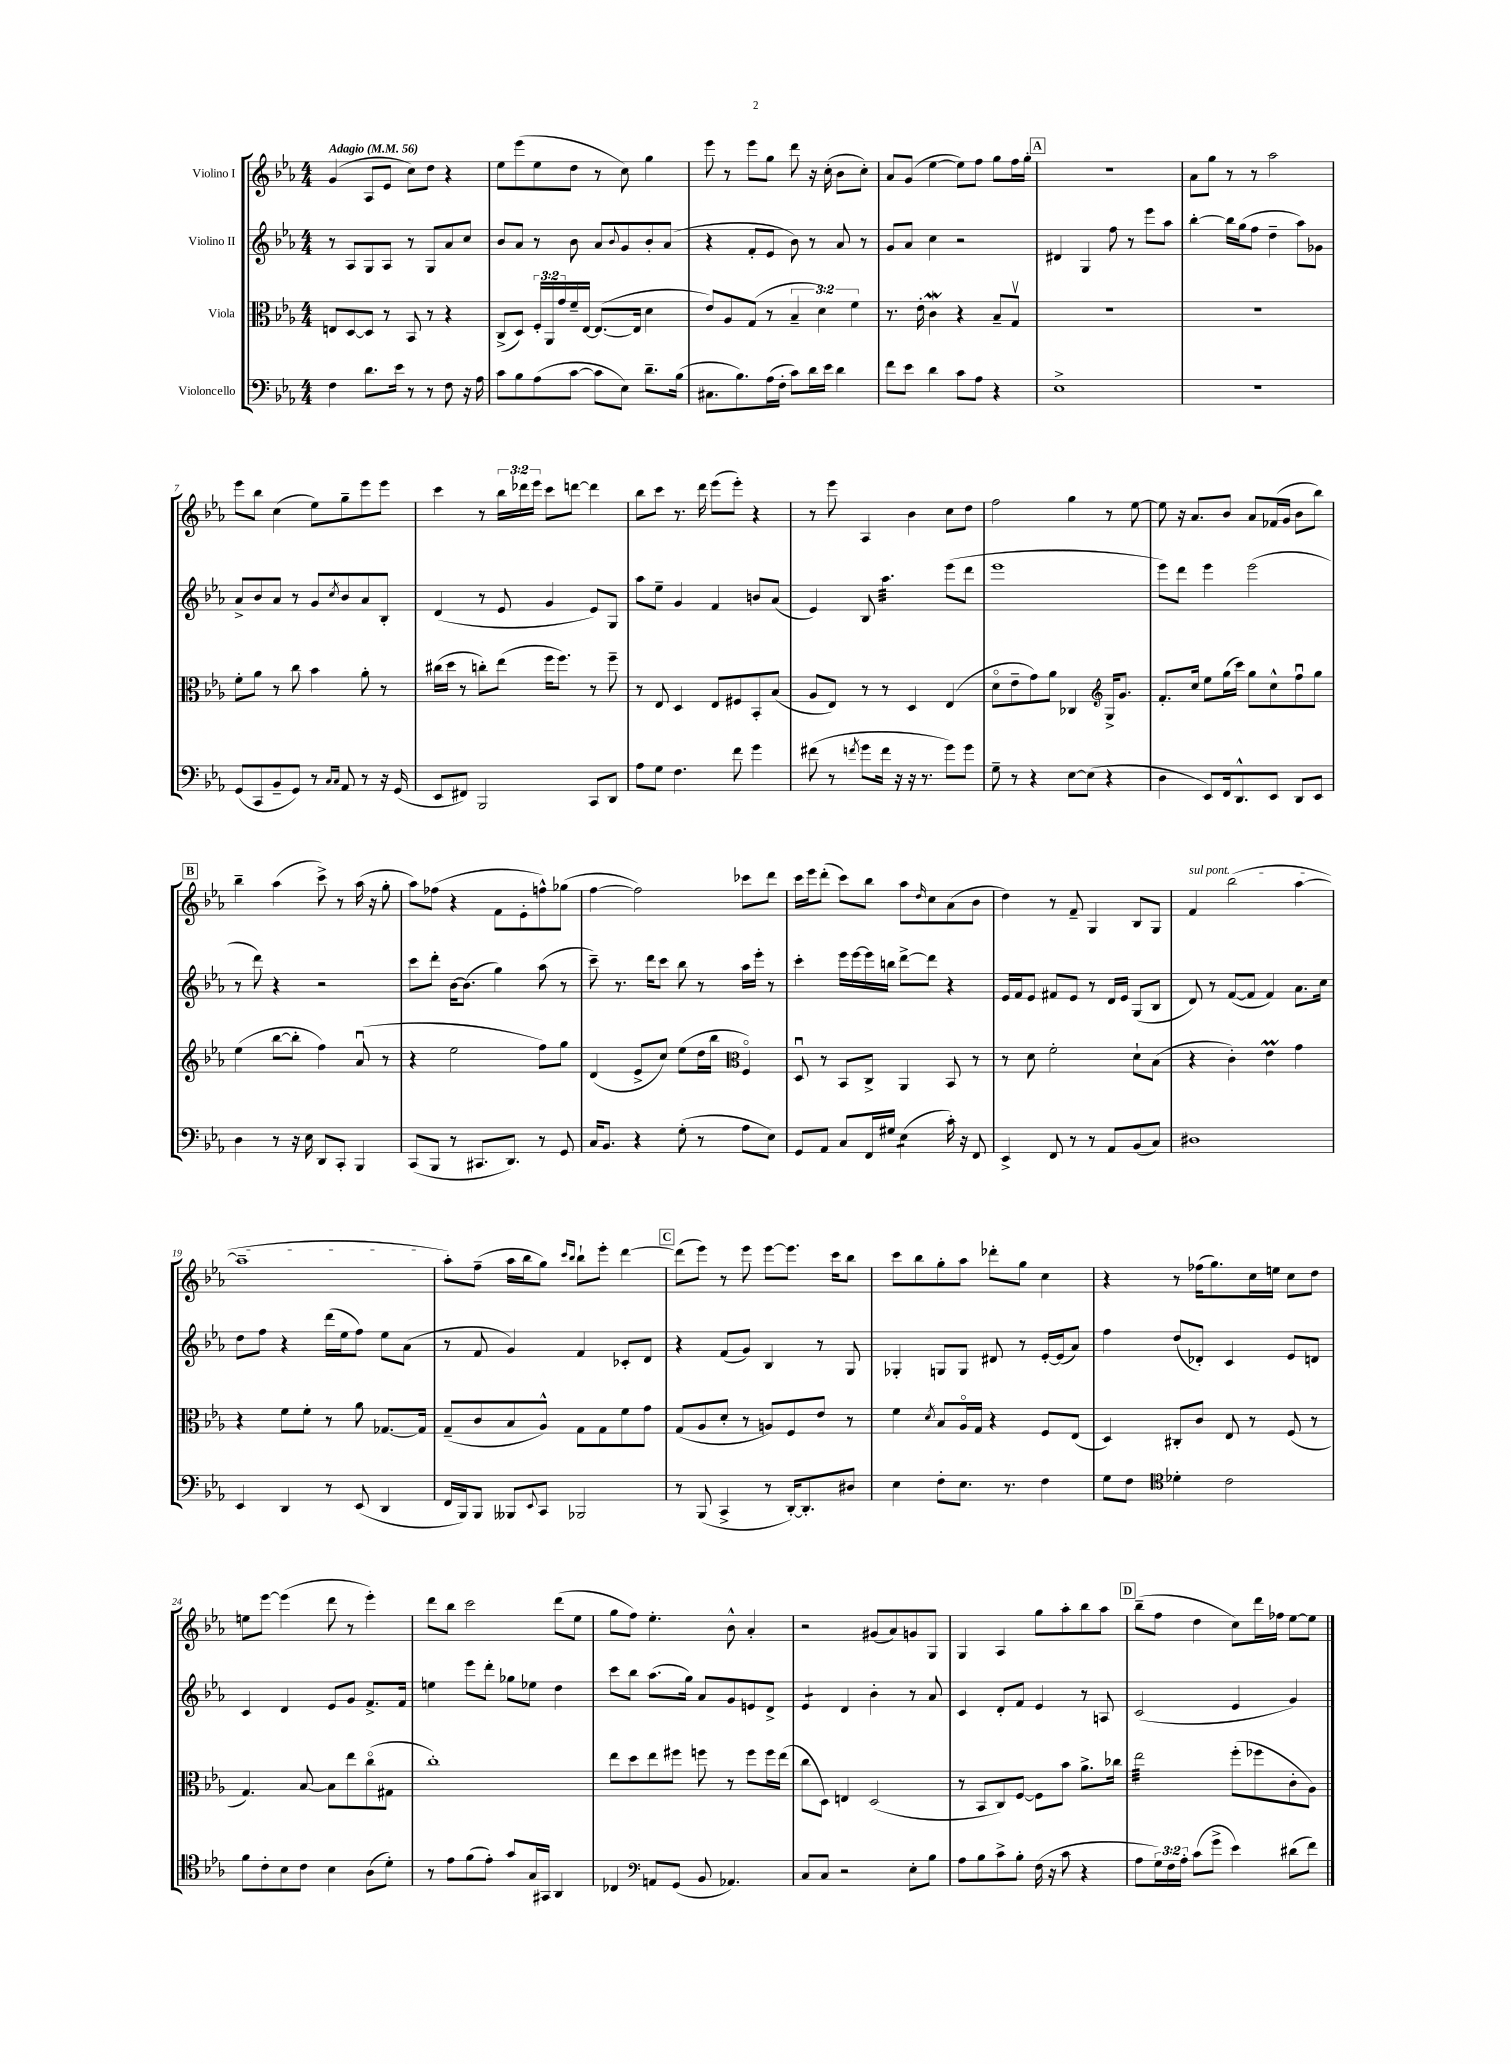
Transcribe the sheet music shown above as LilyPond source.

<<
\new StaffGroup <<
\new Staff = "s0" \with { instrumentName = "Violino I" } {
    \clef treble \key ees \major \numericTimeSignature \time 4/4 \override Staff.TupletNumber.text = #tuplet-number::calc-fraction-text \tempo "Adagio" 4 = 56
    g'4( aes8 ees'8 c''8) d''8 r4 |
    ees''8 ees'''8( ees''8 d''8 r8 c''8) g''4 |
    ees'''8 r8 ees'''8 g''8 d'''8 r16 c''16-.( bes'8 c''8-.) |
    aes'8 g'8( ees''4~ ees''8) f''8 g''8 f''16 g''16-. |
    \mark \markup { \box "A" } R1 |
    aes'8 g''8 r8 r8 aes''2 |
    ees'''8 bes''8 c''4( ees''8) g''8-- ees'''8 ees'''8 |
    c'''4 r8 \tuplet 3/2 { bes''16 des'''16 ees'''16 } c'''8 d'''8~ d'''4 |
    bes''8 c'''8 r8. d'''16 ees'''8( ees'''8-.) r4 |
    r8 ees'''8 aes4 bes'4 c''8 d''8 |
    f''2 g''4 r8 ees''8~ |
    ees''8 r16 aes'8. bes'8 aes'8 fes'16( g'16 bes'8 bes''8) |
    \mark \markup { \box "B" } bes''4-- aes''4( c'''8->) r8 aes''16( r16 g''8-. |
    aes''8) fes''8( r4 f'8 ees'8-. f''8-^) ges''8( |
    f''4~ f''2) ces'''8 d'''8 |
    c'''16 ees'''16 d'''8-.( c'''8) bes''8 aes''8 \grace { d''16 } c''8 aes'8( bes'8 |
    d''4) r8 f'8-- g4 bes8 g8 |
    \once \override TextSpanner.bound-details.left.text = \markup { \italic "sul pont." } f'4\startTextSpan bes''2( aes''4~ |
    aes''1--\stopTextSpan |
    aes''8-.) f''8--( aes''16 bes''16 g''8) \grace { c'''16 bes''16 } bes''8-! ees'''8-. d'''4~ |
    \mark \markup { \box "C" } d'''8( ees'''8) r8 ees'''8 ees'''8~ ees'''8. c'''16 bes''8 |
    c'''8 bes''8 g''8-. aes''8 des'''8-. g''8 c''4 |
    r4 r8 fes''16( g''8.) c''16 e''16 c''8 d''8 |
    e''8 ees'''8~ ees'''4( d'''8 r8 ees'''4-.) |
    d'''8 bes''8 c'''2 d'''8( ees''8 |
    g''8 f''8) ees''4.-. bes'8-^ aes'4-. |
    r2 gis'8( aes'8) g'8 g8 |
    g4 aes4 g''8 aes''8-. bes''8 aes''8 |
    \mark \markup { \box "D" } bes''8--( f''8 d''4 c''8) d'''16 fes''16 ees''8~ ees''8 \bar "|." |
}
\new Staff = "s1" \with { instrumentName = "Violino II" } {
    \clef treble \key ees \major \numericTimeSignature \time 4/4
    r8 aes8 g8 aes8 r8 g8 aes'8 c''8 |
    bes'8 aes'8 r8 bes'8 aes'8 \appoggiatura { bes'8 } g'8 bes'8-. aes'8( |
    r4 f'8-. ees'8 bes'8) r8 aes'8 r8 |
    g'8 aes'8 c''4 r2 |
    \mark \markup { \box "A" } dis'4 g4 f''8 r8 ees'''8 aes''8 |
    bes''4~-. bes''16 g''16( f''8 d''4-- aes''8) ges'8 |
    aes'8-> bes'8 aes'8 r8 g'8 \acciaccatura { c''8 } bes'8 aes'8 bes8-. |
    d'4( r8 ees'8 g'4 ees'8) g8 |
    aes''8 ees''8-- g'4 f'4 b'8 aes'8( |
    ees'4) bes8 aes''4.:32 ees'''8( d'''8 |
    ees'''1 |
    ees'''8) d'''8 ees'''4 ees'''2( |
    \mark \markup { \box "B" } r8 d'''8) r4 r2 |
    c'''8 d'''8-. bes'16~ bes'8.( g''4) aes''8( r8 |
    c'''8--) r8. d'''16 c'''8 bes''8 r8 aes''16 ees'''16-. r8 |
    c'''4-. ees'''16 ees'''16~ ees'''16 b''16 d'''8~-> d'''8 r4 |
    ees'16 f'16 ees'8 fis'8 ees'8 r8 d'16 ees'16 g8( bes8 |
    d'8) r8 f'8~( f'8 f'4) aes'8. c''16 |
    d''8 f''8 r4 d'''16( ees''16 f''8) ees''8 aes'8( |
    r8 f'8 g'4) f'4 ces'8-. d'8 |
    \mark \markup { \box "C" } r4 f'8( g'8) bes4 r8 g8 |
    ges4-. g8 g8 dis'8 r8 ees'16~-. ees'16( aes'8) |
    f''4 d''8( des'8-.) c'4 ees'8 d'8 |
    c'4 d'4 ees'8 g'8 f'8.-> f'16 |
    e''4 ees'''8 d'''8-. ges''8 ees''8 d''4 |
    c'''8 bes''8 aes''8.( g''16) aes'8 g'8 e'8 d'8-> |
    ees'4:8 d'4 bes'4-. r8 aes'8 |
    c'4 d'8-. f'8 ees'4 r8 a8 |
    \mark \markup { \box "D" } c'2( ees'4 g'4) \bar "|." |
}
\new Staff = "s2" \with { instrumentName = "Viola" } {
    \clef alto \key ees \major \numericTimeSignature \time 4/4 \override Staff.TupletNumber.text = #tuplet-number::calc-fraction-text
    e8 d8~ d8 r8 bes,8 r8 r4 |
    c8->( d8) \tuplet 3/2 { f16-. aes,16 g'16 } f'16-- ees16~ ees8.~( ees16 d'4 |
    ees'8) aes8 g8( r8 \tuplet 3/2 { bes4-- d'4) f'4 } |
    r8. ees'16-. c'4\mordent r4 bes8-- g8\upbow |
    \mark \markup { \box "A" } R1 |
    R1 |
    f'8-. aes'8 r8 c''8 bes'4 aes'8-. r8 |
    cis''16( d''16 r8 c''8-.) ees''8( f''16 f''8.) r8 f''8-- |
    r8 ees8 d4 ees8 fis8 bes,8-. bes8( |
    aes8 ees8) r8 r8 d4 ees4( |
    d'8\flageolet ees'8-- g'8) aes'8 ces4 \clef treble g16-> g'8. |
    f'8.-. c''16 ees''8 g''16( c'''16) g''8 c''8-^ f''8\downbow g''8 |
    \mark \markup { \box "B" } ees''4( bes''8~ bes''8-. f''4) aes'8\downbow( r8 |
    r4 ees''2 f''8) g''8 |
    d'4( ees'8-> c''8) ees''8( d''16 bes''16 \clef alto f4\flageolet) |
    d8\downbow r8 bes,8 c8-> aes,4 bes,8 r8 |
    r8 d'8 f'2-. d'8-! bes8( |
    r4 c'4-.) ees'4\prall g'4 |
    r4 f'8 f'8-. r8 aes'8 ges8.~ ges16 |
    g8--( c'8 bes8 aes8-^) g8 g8 f'8 g'8 |
    \mark \markup { \box "C" } g8( aes8 d'8-. r8 a8) f8 ees'8 r8 |
    f'4 \acciaccatura { d'8 } bes8 aes16\flageolet g16 r4 f8 ees8( |
    d4) cis8-. c'8 ees8 r8 f8( r8 |
    g4.) bes8~ bes8 ees''8 c''8\flageolet( gis8 |
    c''1-.) |
    ees''8 d''8 ees''8 fis''8 f''8 r8 f''8 f''16 ees''16( |
    c''8 d8) e4 d2( |
    r8 bes,8 c8) f8~ f8 bes'8 aes'8.-> ces''16 |
    \mark \markup { \box "D" } ees''2:32 f''8-.( fes''8 c'8-. aes8) \bar "|." |
}
\new Staff = "s3" \with { instrumentName = "Violoncello" } {
    \clef bass \key ees \major \numericTimeSignature \time 4/4 \override Staff.TupletNumber.text = #tuplet-number::calc-fraction-text
    f4 d'8. ees'16 r8 r8 f8 r16 aes16 |
    c'8 bes8 aes8( c'8~ c'8 ees8) d'8.-- bes16( |
    cis8. bes8.) aes16( f16-. c'8) d'16 ees'16 d'4 |
    f'8 ees'8 d'4 c'8 aes8 r4 |
    \mark \markup { \box "A" } ees1-> |
    r1 |
    g,8( c,8 bes,8-- g,8) r8 \grace { c16 c16 } aes,8 r8 r16 g,16( |
    ees,8 fis,8) bes,,2 c,8 d,8 |
    aes8 g8 f4. f'8 g'4 |
    fis'8( r8 \acciaccatura { f'8 } g'8 f'16 r16 r16 r8. g'8) g'8 |
    g8-- r8 r4 ees8~ ees8( r4 |
    d4 ees,8) f,16 d,8.-^ ees,8 d,8 ees,8 |
    \mark \markup { \box "B" } d4 r8 r16 ees16 d,8 c,8-. bes,,4 |
    c,8( bes,,8 r8 cis,8. d,8.) r8 g,8 |
    c16 bes,8. r4 g8-.( r8 aes8 ees8) |
    g,8 aes,8 c8 f,16 gis16 ees4:8( c'16-.) r16 f,8 |
    ees,4-> f,8 r8 r8 aes,8 bes,8( c8) |
    dis1 |
    ees,4 d,4 r8 ees,8( d,4 |
    f,16 bes,,16) bes,,8 beses,,8 \appoggiatura { ees,8 } c,8 bes,,2 |
    \mark \markup { \box "C" } r8 bes,,8( c,4-> r8 d,16~-.) d,8.-. dis8 |
    ees4 f8-. ees8. r8. f4 |
    g8 f8 \clef tenor des'4-. c'2 |
    f'8 c'8-. bes8 c'8 bes4 aes8( d'8-.) |
    r8 ees'8 f'8( ees'8-.) g'8 g16 gis,16 aes,4 |
    ces4 \clef bass a,8 g,8( bes,8 aes,4.) |
    c8 c8 r2 ees8-. bes8 |
    aes8 bes8 c'8-> bes8-. f16( r16 c'8 r4 |
    \mark \markup { \box "D" } aes8 \tuplet 3/2 { g16) f16 aes16-. } c'8( g'8-> ees'4) dis'8( f'8) \bar "|." |
}
>>
>>
